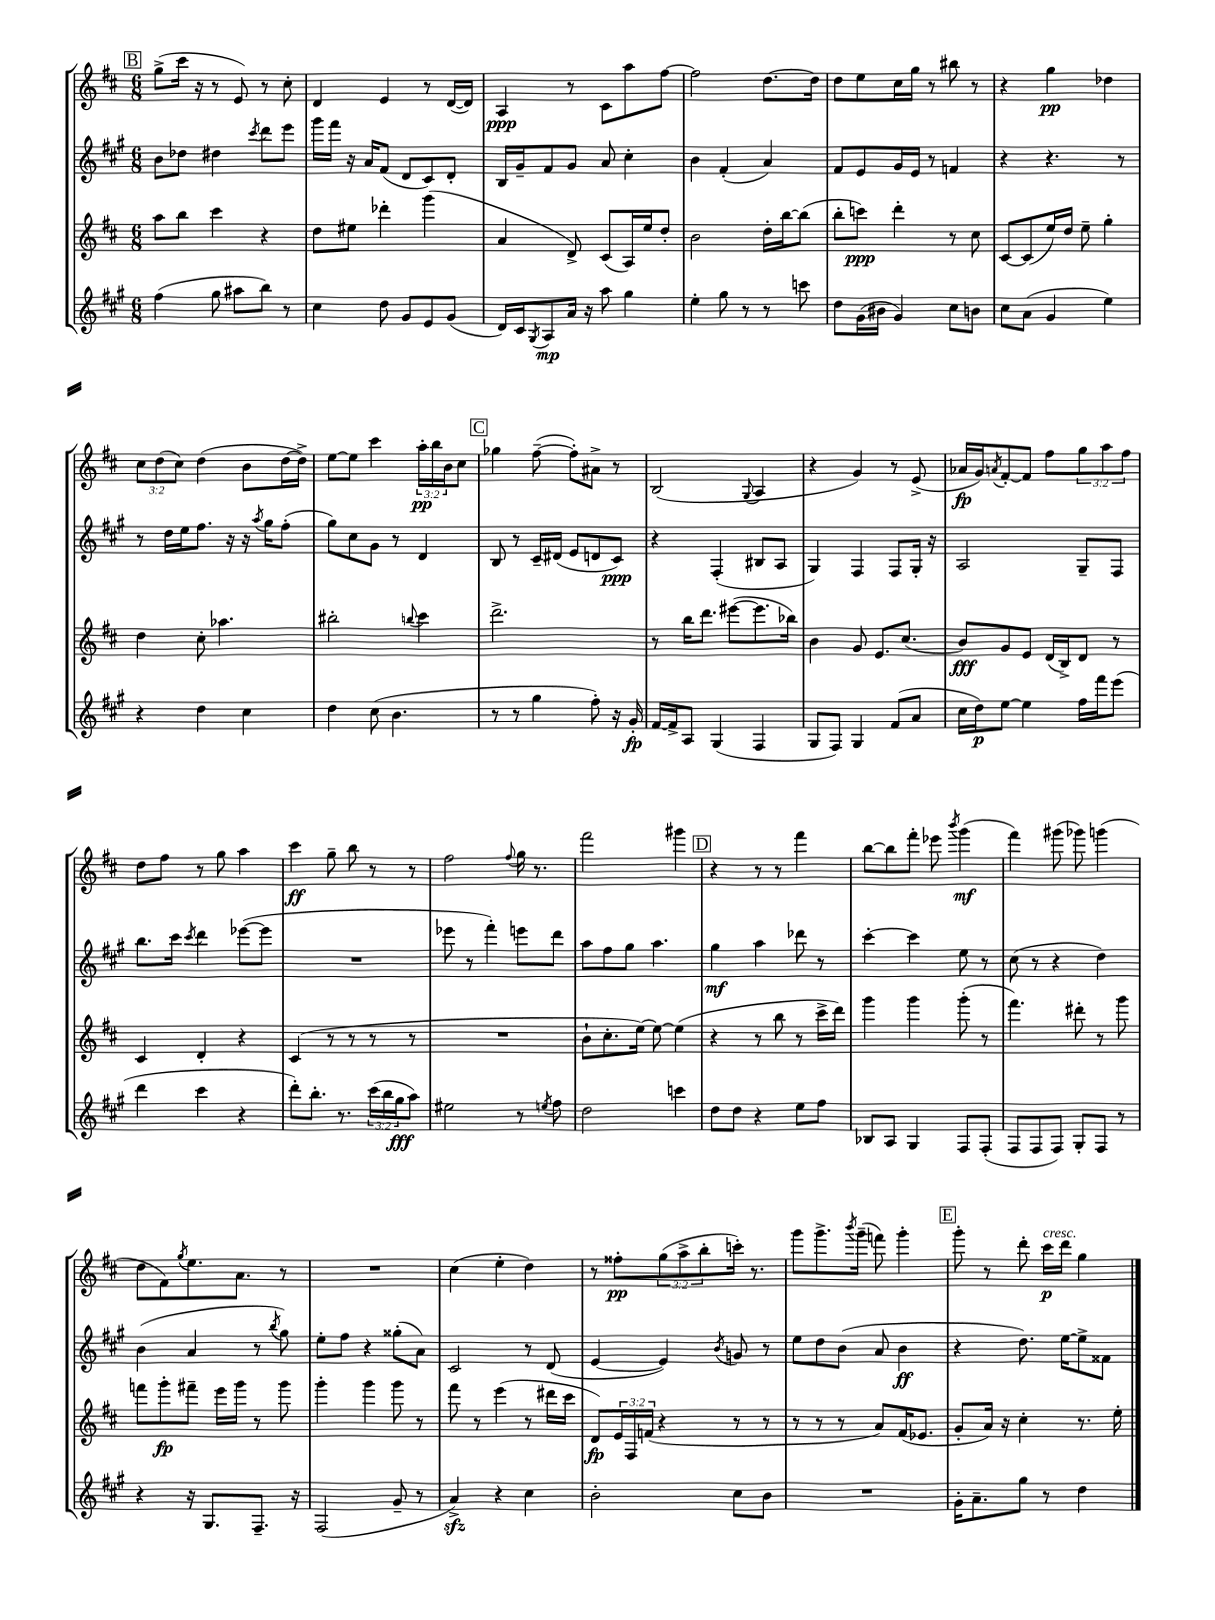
<<
\new StaffGroup <<
\new Staff = "s0" {
    \clef treble \key d \major \numericTimeSignature \time 6/8 \override Staff.TupletNumber.text = #tuplet-number::calc-fraction-text
    \mark \markup { \box "B" } g''8->( cis'''16 r16 r8 e'8) r8 cis''8-. |
    d'4 e'4 r8 d'16~( d'16) |
    a4\ppp r8 cis'8 a''8 fis''8~ |
    fis''2 d''8.~ d''16 |
    d''8 e''8 cis''16 g''16 r8 bis''8 r8 |
    r4 g''4\pp des''4 |
    \tuplet 3/2 { cis''8 d''8( cis''8) } d''4( b'8 d''16~ d''16->) |
    e''8~ e''8 cis'''4 \tuplet 3/2 { a''16-.\pp b''16 b'16 } cis''8 |
    \mark \markup { \box "C" } ges''4 fis''8~--( fis''8-.) ais'8-> r8 |
    b2( \appoggiatura { g8 } a4 |
    r4 g'4) r8 e'8->( |
    aes'16\fp g'16) \acciaccatura { a'8 } fis'8~-. fis'8 fis''8 \tuplet 3/2 { g''8 a''8 fis''8 } |
    d''8 fis''8 r8 g''8 a''4 |
    cis'''4\ff g''8-- b''8 r8 r8 |
    fis''2 \appoggiatura { fis''8 } g''16 r8. |
    fis'''2 gis'''4 |
    \mark \markup { \box "D" } r4 r8 r8 fis'''4 |
    b''8~ b''8 fis'''8-. ees'''8 \acciaccatura { b'''8 } g'''4\mf( |
    fis'''4) gis'''8( ges'''8) g'''4( |
    d''8 fis'8) \acciaccatura { g''8 } e''8. a'8. r8 |
    R2. |
    cis''4( e''4-. d''4) |
    r8 fisis''8-.\pp \tuplet 3/2 { g''8( a''8-> b''8-. } c'''16-.) r8. |
    g'''8 g'''8.-> \acciaccatura { b'''8 } g'''16--( f'''8) g'''4-. |
    \mark \markup { \box "E" } g'''8-. r8 d'''8-. cis'''16\p^\markup { \italic "cresc." } d'''16 g''4 \bar "|." |
}
\new Staff = "s1" {
    \clef treble \key a \major \numericTimeSignature \time 6/8
    \mark \markup { \box "B" } b'8 des''8 dis''4 \acciaccatura { cis'''8 } d'''8 e'''8 |
    gis'''16 fis'''16 r16 a'16 fis'8( d'8 cis'8) d'8-. |
    b16 gis'16-- fis'8 gis'8 a'8 cis''4-. |
    b'4 fis'4-.( a'4) |
    fis'8 e'8 gis'16 e'16 r8 f'4 |
    r4 r4. r8 |
    r8 d''16 e''16 fis''8. r16 r16 \acciaccatura { a''8 } gis''16 fis''8-.( |
    gis''8) cis''8 gis'8 r8 d'4 |
    \mark \markup { \box "C" } b8 r8 cis'16-- dis'16( e'8 d'8 cis'8\ppp) |
    r4 fis4-.( bis8 a8 |
    gis4) fis4 fis8 gis16-. r16 |
    a2 gis8-- fis8 |
    b''8. cis'''16 \acciaccatura { cis'''8 } d'''4 ees'''8~( ees'''8 |
    R2. |
    ees'''8 r8 fis'''4-.) e'''8 d'''8 |
    a''8 fis''8 gis''8 a''4. |
    \mark \markup { \box "D" } gis''4\mf a''4 des'''8 r8 |
    cis'''4~-. cis'''4 e''8 r8 |
    cis''8( r8 r4 d''4) |
    b'4( a'4 r8 \acciaccatura { b''8 } gis''8) |
    e''8-. fis''8 r4 gisis''8-.( a'8) |
    cis'2 r8 d'8( |
    e'4~ e'4) \acciaccatura { b'8 } g'8 r8 |
    e''8 d''8 b'8( a'8 b'4\ff |
    \mark \markup { \box "E" } r4 d''8.) e''16~ e''8-> fisis'8 \bar "|." |
}
\new Staff = "s2" {
    \clef treble \key d \major \numericTimeSignature \time 6/8 \override Staff.TupletNumber.text = #tuplet-number::calc-fraction-text
    \mark \markup { \box "B" } a''8 b''8 cis'''4 r4 |
    d''8 eis''8 des'''4-. g'''4( |
    a'4 d'8->) cis'8( a16) e''16 d''8-. |
    b'2 d''16-. b''16~ b''8( |
    b''8-. c'''8\ppp) d'''4-. r8 cis''8 |
    cis'8~ cis'8( e''16) d''16 e''8-- g''4-. |
    d''4 cis''8-. aes''4. |
    bis''2-. \appoggiatura { b''8 } cis'''4 |
    \mark \markup { \box "C" } d'''2.-> |
    r8 b''16 d'''8. eis'''8~( eis'''8. bes''16) |
    b'4 g'8 e'8. cis''8.( |
    b'8\fff) g'8 e'8 d'16( b16->) d'8 r8 |
    cis'4 d'4-. r4 |
    cis'4( r8 r8 r8 r8 |
    R2. |
    b'8-! cis''8.-. e''16~) e''8~ e''4( |
    \mark \markup { \box "D" } r4 r8 b''8 r8 cis'''16-> d'''16) |
    g'''4 g'''4 g'''8-.( r8 |
    fis'''4.) dis'''8-. r8 g'''8 |
    f'''8 g'''8-.\fp fis'''8-- e'''16 g'''16 r8 g'''8 |
    g'''4-. g'''4 g'''8 r8 |
    fis'''8 r8 e'''4( r8 dis'''16 cis'''16 |
    d'8\fp) \tuplet 3/2 { e'16 fis16 f'16( } r4 r8 r8 |
    r8 r8 r8 a'8) fis'16( ees'8. |
    \mark \markup { \box "E" } g'8-. a'16) r16 cis''4-. r8. e''16-. \bar "|." |
}
\new Staff = "s3" {
    \clef treble \key a \major \numericTimeSignature \time 6/8 \override Staff.TupletNumber.text = #tuplet-number::calc-fraction-text
    \mark \markup { \box "B" } fis''4( gis''8 ais''8 b''8) r8 |
    cis''4 d''8 gis'8 e'8 gis'8( |
    d'16) cis'16 \acciaccatura { gis8 } a8\mp a'16 r16 a''8 gis''4 |
    e''4-. gis''8 r8 r8 c'''8 |
    d''8 gis'16( bis'16 gis'4) cis''8 b'8 |
    cis''8 a'8( gis'4 e''4) |
    r4 d''4 cis''4 |
    d''4 cis''8( b'4. |
    \mark \markup { \box "C" } r8 r8 gis''4 fis''8-.) r16 gis'16-.\fp |
    fis'16~ fis'16-> a8 gis4( fis4 |
    gis8 fis8) gis4 fis'8( a'8 |
    cis''16 d''16\p) e''8~ e''4 fis''16 fis'''16 e'''8( |
    d'''4 cis'''4 r4 |
    d'''8-.) b''8.-. r8. \tuplet 3/2 { cis'''16( b''16 gis''16\fff } a''8) |
    eis''2 r8 \acciaccatura { e''8 } fis''8 |
    d''2 c'''4 |
    \mark \markup { \box "D" } d''8 d''8 r4 e''8 fis''8 |
    bes8 a8 gis4 fis8 fis8-.( |
    fis8 fis8 fis8) gis8-. fis8 r8 |
    r4 r16 gis8. fis8.-- r16 |
    fis2( gis'8-- r8 |
    a'4->\sfz) r4 cis''4 |
    b'2-. cis''8 b'8 |
    R2. |
    \mark \markup { \box "E" } gis'16-. a'8.-- gis''8 r8 d''4 \bar "|." |
}
>>
>>
\layout { \context { \Score \remove "Bar_number_engraver" } }
